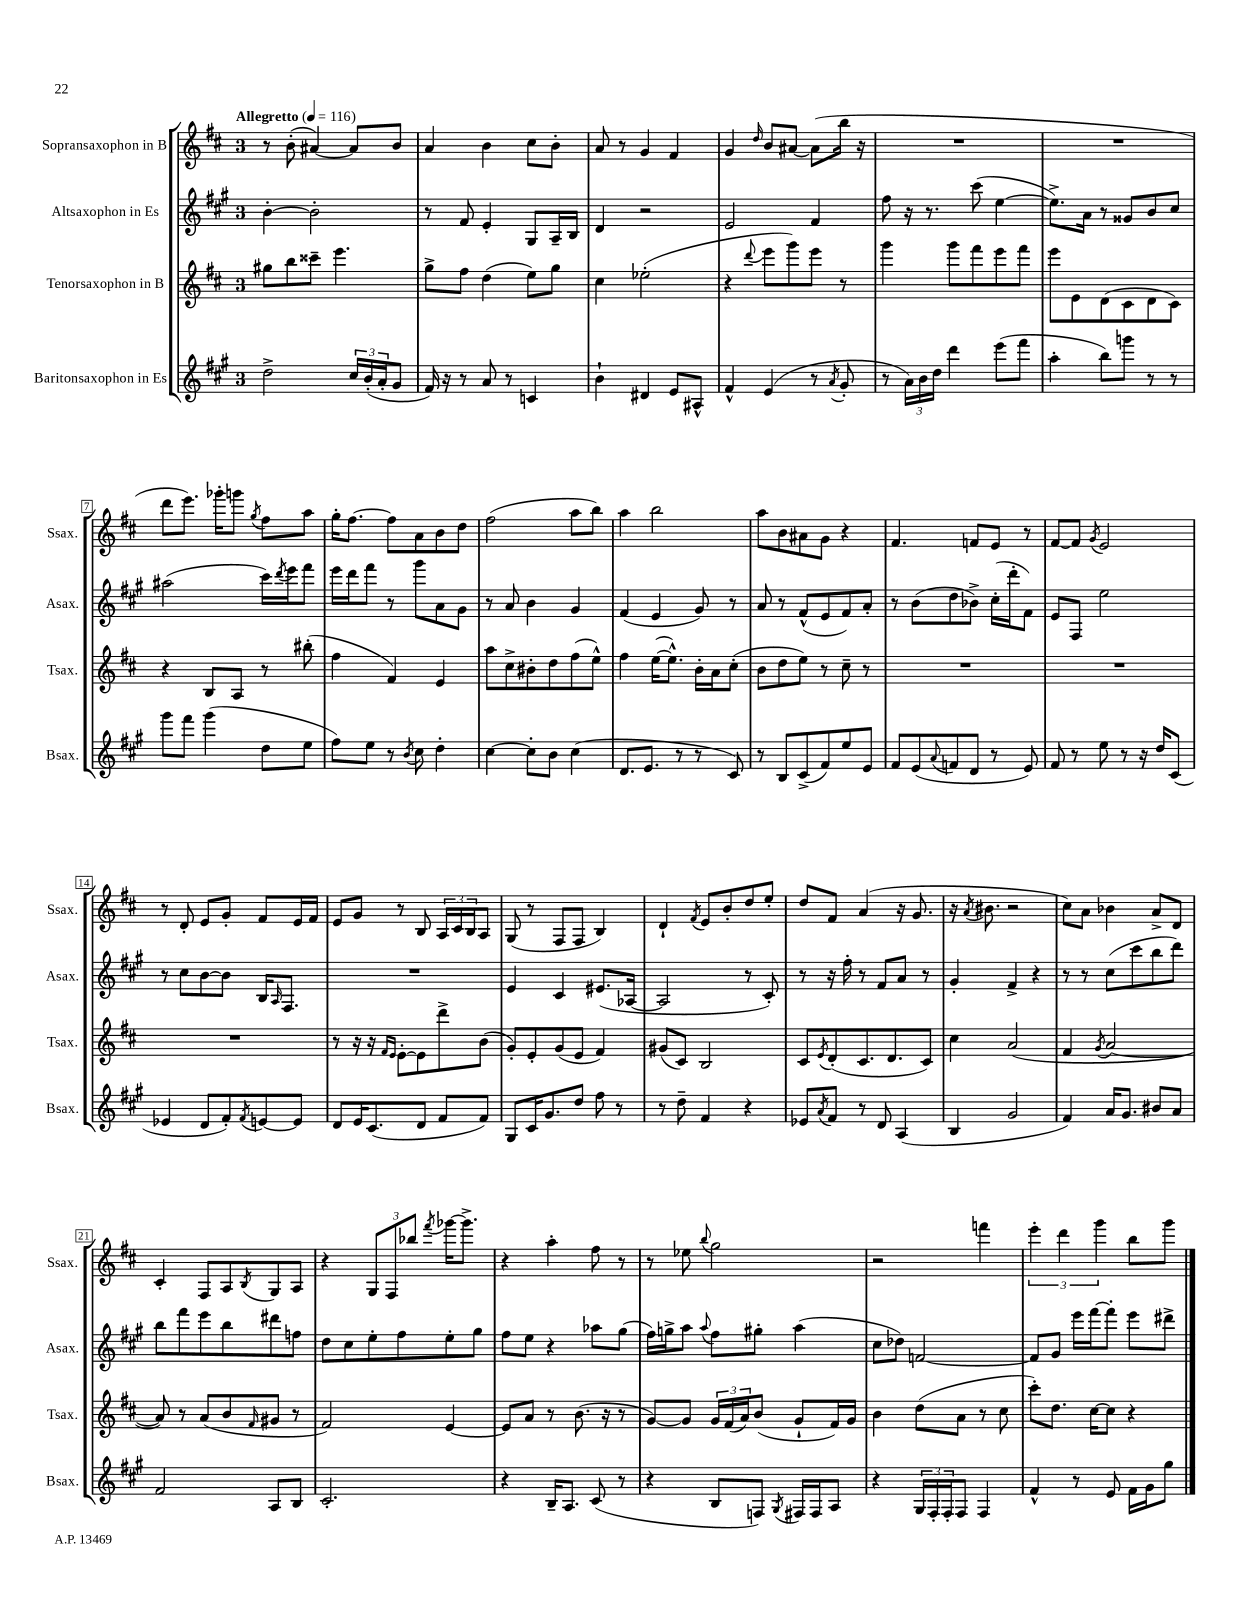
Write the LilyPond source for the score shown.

<<
\new StaffGroup <<
\new Staff = "s0" \with { instrumentName = "Sopransaxophon in B" shortInstrumentName = "Ssax." } {
    \clef treble \key d \major \once \override Staff.TimeSignature.style = #'single-digit \time 3/4 \tempo "Allegretto" 4 = 116
    r8 b'8-.( ais'4~) ais'8 b'8 |
    a'4 b'4 cis''8 b'8-. |
    a'8 r8 g'4 fis'4 |
    g'4 \grace { d''16 } b'8 ais'8~ ais'8( b''16 r16 |
    R2. |
    R2. |
    d'''8 e'''8.) ges'''16-. g'''8 \acciaccatura { g''8 } fis''8 a''8 |
    g''16-. fis''8.~ fis''8 a'8 b'8 d''8 |
    fis''2( a''8 b''8) |
    a''4 b''2 |
    a''8 b'8 ais'8 g'8 r4 |
    fis'4. f'8 e'8 r8 |
    fis'8~ fis'8 \acciaccatura { g'8 } e'2 |
    r8 d'8-. e'8 g'8-. fis'8 e'16 fis'16 |
    e'8 g'8 r8 b8 \tuplet 3/2 { a16 cis'16 b16 } a8 |
    g8( r8 fis8 fis8 b4) |
    d'4-! \acciaccatura { fis'8 } e'8 b'8-. d''8 e''8-. |
    d''8 fis'8 a'4( r16 g'8. |
    r16 \acciaccatura { a'8 } bis'8. r2 |
    cis''8) a'8 bes'4 a'8-> d'8 |
    cis'4-. fis8 a8 \acciaccatura { b8 } g8 a8 |
    r4 \tuplet 3/2 { g8 fis8 bes''8 } \acciaccatura { fis'''8 } ges'''16~ ges'''8.-> |
    r4 a''4-. fis''8 r8 |
    r8 ees''8 \appoggiatura { b''8 } g''2 |
    r2 f'''4 |
    \tuplet 3/2 { e'''4-. d'''4 g'''4 } b''8 g'''8 \bar "|." |
}
\new Staff = "s1" \with { instrumentName = "Altsaxophon in Es" shortInstrumentName = "Asax." } {
    \clef treble \key a \major \once \override Staff.TimeSignature.style = #'single-digit \time 3/4
    b'4~-. b'2-. |
    r8 fis'8 e'4-. gis8 a16-- b16 |
    d'4 r2 |
    e'2 fis'4 |
    fis''8 r16 r8. cis'''8( e''4~ |
    e''8.->) a'16 r8 gisis'8 b'8 cis''8 |
    ais''2( cis'''16) \acciaccatura { d'''8 } e'''16 fis'''8 |
    e'''16 d'''16 fis'''8 r8 gis'''8 a'8 gis'8 |
    r8 a'8 b'4 gis'4 |
    fis'4( e'4 gis'8) r8 |
    a'8 r8 fis'8-^( e'8 fis'8) a'8-. |
    r8 b'8( d''8 bes'8->) cis''16-.( d'''16-. fis'8) |
    e'8 fis8 e''2 |
    r8 cis''8 b'8~ b'8 b16 \grace { a16 } fis8. |
    R2. |
    e'4 cis'4 eis'8.( aes16~ |
    aes2 r8 cis'8-.) |
    r8 r16 fis''16-. r8 fis'8 a'8 r8 |
    gis'4-. fis'4-> r4 |
    r8 r8 cis''8( cis'''8 b''8 d'''8) |
    b''8 fis'''8 e'''8 b''8 dis'''8 f''8 |
    d''8 cis''8 e''8-. fis''8 e''8-. gis''8 |
    fis''8 e''8 r4 aes''8 gis''8( |
    fis''16) g''16-> a''8 \appoggiatura { a''8 } fis''8 gis''8-. a''4( |
    cis''8 des''8) f'2~ |
    f'8 gis'8 e'''16 fis'''16~ fis'''8-. e'''8 dis'''8-> \bar "|." |
}
\new Staff = "s2" \with { instrumentName = "Tenorsaxophon in B" shortInstrumentName = "Tsax." } {
    \clef treble \key d \major \once \override Staff.TimeSignature.style = #'single-digit \time 3/4
    gis''8 b''8 cisis'''8-- e'''4. |
    g''8-> fis''8 d''4( e''8) g''8 |
    cis''4 ees''2-.( |
    r4 \appoggiatura { d'''8 } e'''8 g'''8) e'''8 r8 |
    g'''4 g'''8 fis'''8 e'''8 fis'''8 |
    e'''8 e'8 d'8( cis'8 d'8 cis'8) |
    r4 b8 a8 r8 bis''8-.( |
    fis''4 fis'4) e'4 |
    a''8 cis''8-> bis'8-. d''8 fis''8( e''8-^) |
    fis''4 e''16~( e''8.-^) b'16-. a'16 cis''8-.( |
    b'8 d''8 e''8) r8 cis''8-- r8 |
    R2. |
    R2. |
    R2. |
    r8 r16 r16 \grace { fis'16 e'16 } e'8~-. e'8 d'''8-> b'8( |
    g'8-.) e'8-. g'8( e'8 fis'4) |
    gis'8( cis'8) b2 |
    cis'8 \acciaccatura { e'8 } d'8-.( cis'8. d'8. cis'8) |
    cis''4 a'2( |
    fis'4 \acciaccatura { g'8 } a'2~ |
    a'8) r8 a'8( b'8 \grace { fis'16 } gis'8 r8 |
    fis'2) e'4~ |
    e'8 a'8 r8 b'8.( r16 r8 |
    g'8~) g'8 \tuplet 3/2 { g'16 fis'16( a'16) } b'8( g'8-! fis'16) g'16 |
    b'4 d''8( a'8 r8 cis''8 |
    cis'''8-.) d''8. cis''16~ cis''8 r4 \bar "|." |
}
\new Staff = "s3" \with { instrumentName = "Baritonsaxophon in Es" shortInstrumentName = "Bsax." } {
    \clef treble \key a \major \once \override Staff.TimeSignature.style = #'single-digit \time 3/4
    d''2-> \tuplet 3/2 { cis''16 b'16-.( a'16-. } gis'8 |
    fis'16) r16 r8 a'8 r8 c'4 |
    b'4-! dis'4 e'8 ais8-^ |
    fis'4-^ e'4( r8 \acciaccatura { a'8 } gis'8-. |
    r8 \tuplet 3/2 { a'16) b'16 d''16 } d'''4 e'''8( fis'''8 |
    a''4-. b''8) g'''8 r8 r8 |
    gis'''8 fis'''8 gis'''4( d''8 e''8 |
    fis''8) e''8 r8 \acciaccatura { b'8 } cis''8 d''4-. |
    cis''4~ cis''8-. b'8 cis''4( |
    d'8. e'8. r8 r8 cis'8) |
    r8 b8 cis'8->( fis'8) e''8 e'8 |
    fis'8 e'8( \appoggiatura { a'8 } f'8 d'8 r8 e'8) |
    fis'8 r8 e''8 r8 r16 d''16 cis'8( |
    ees'4 d'8 fis'8-.) \acciaccatura { fis'8 } e'8~ e'8 |
    d'8 e'16 cis'8.( d'8 fis'8 fis'8) |
    gis8 cis'16 gis'8. d''8 fis''8 r8 |
    r8 d''8-- fis'4 r4 |
    ees'8 \acciaccatura { a'8 } fis'8 r8 d'8 a4( |
    b4 gis'2 |
    fis'4) a'16 gis'8. bis'8 a'8 |
    fis'2 a8 b8 |
    cis'2.-. |
    r4 b16-- a8. cis'8( r8 |
    r4 b8 f8) \acciaccatura { gis8 } fis16 fis16 a8 |
    r4 \tuplet 3/2 { gis16 fis16-. fis16-. } fis8 fis4 |
    fis'4-^ r8 e'8 fis'16 gis'16 gis''8 \bar "|." |
}
>>
>>
\layout { \context { \Score \override BarNumber.stencil = #(make-stencil-boxer 0.1 0.3 ly:text-interface::print) } }
